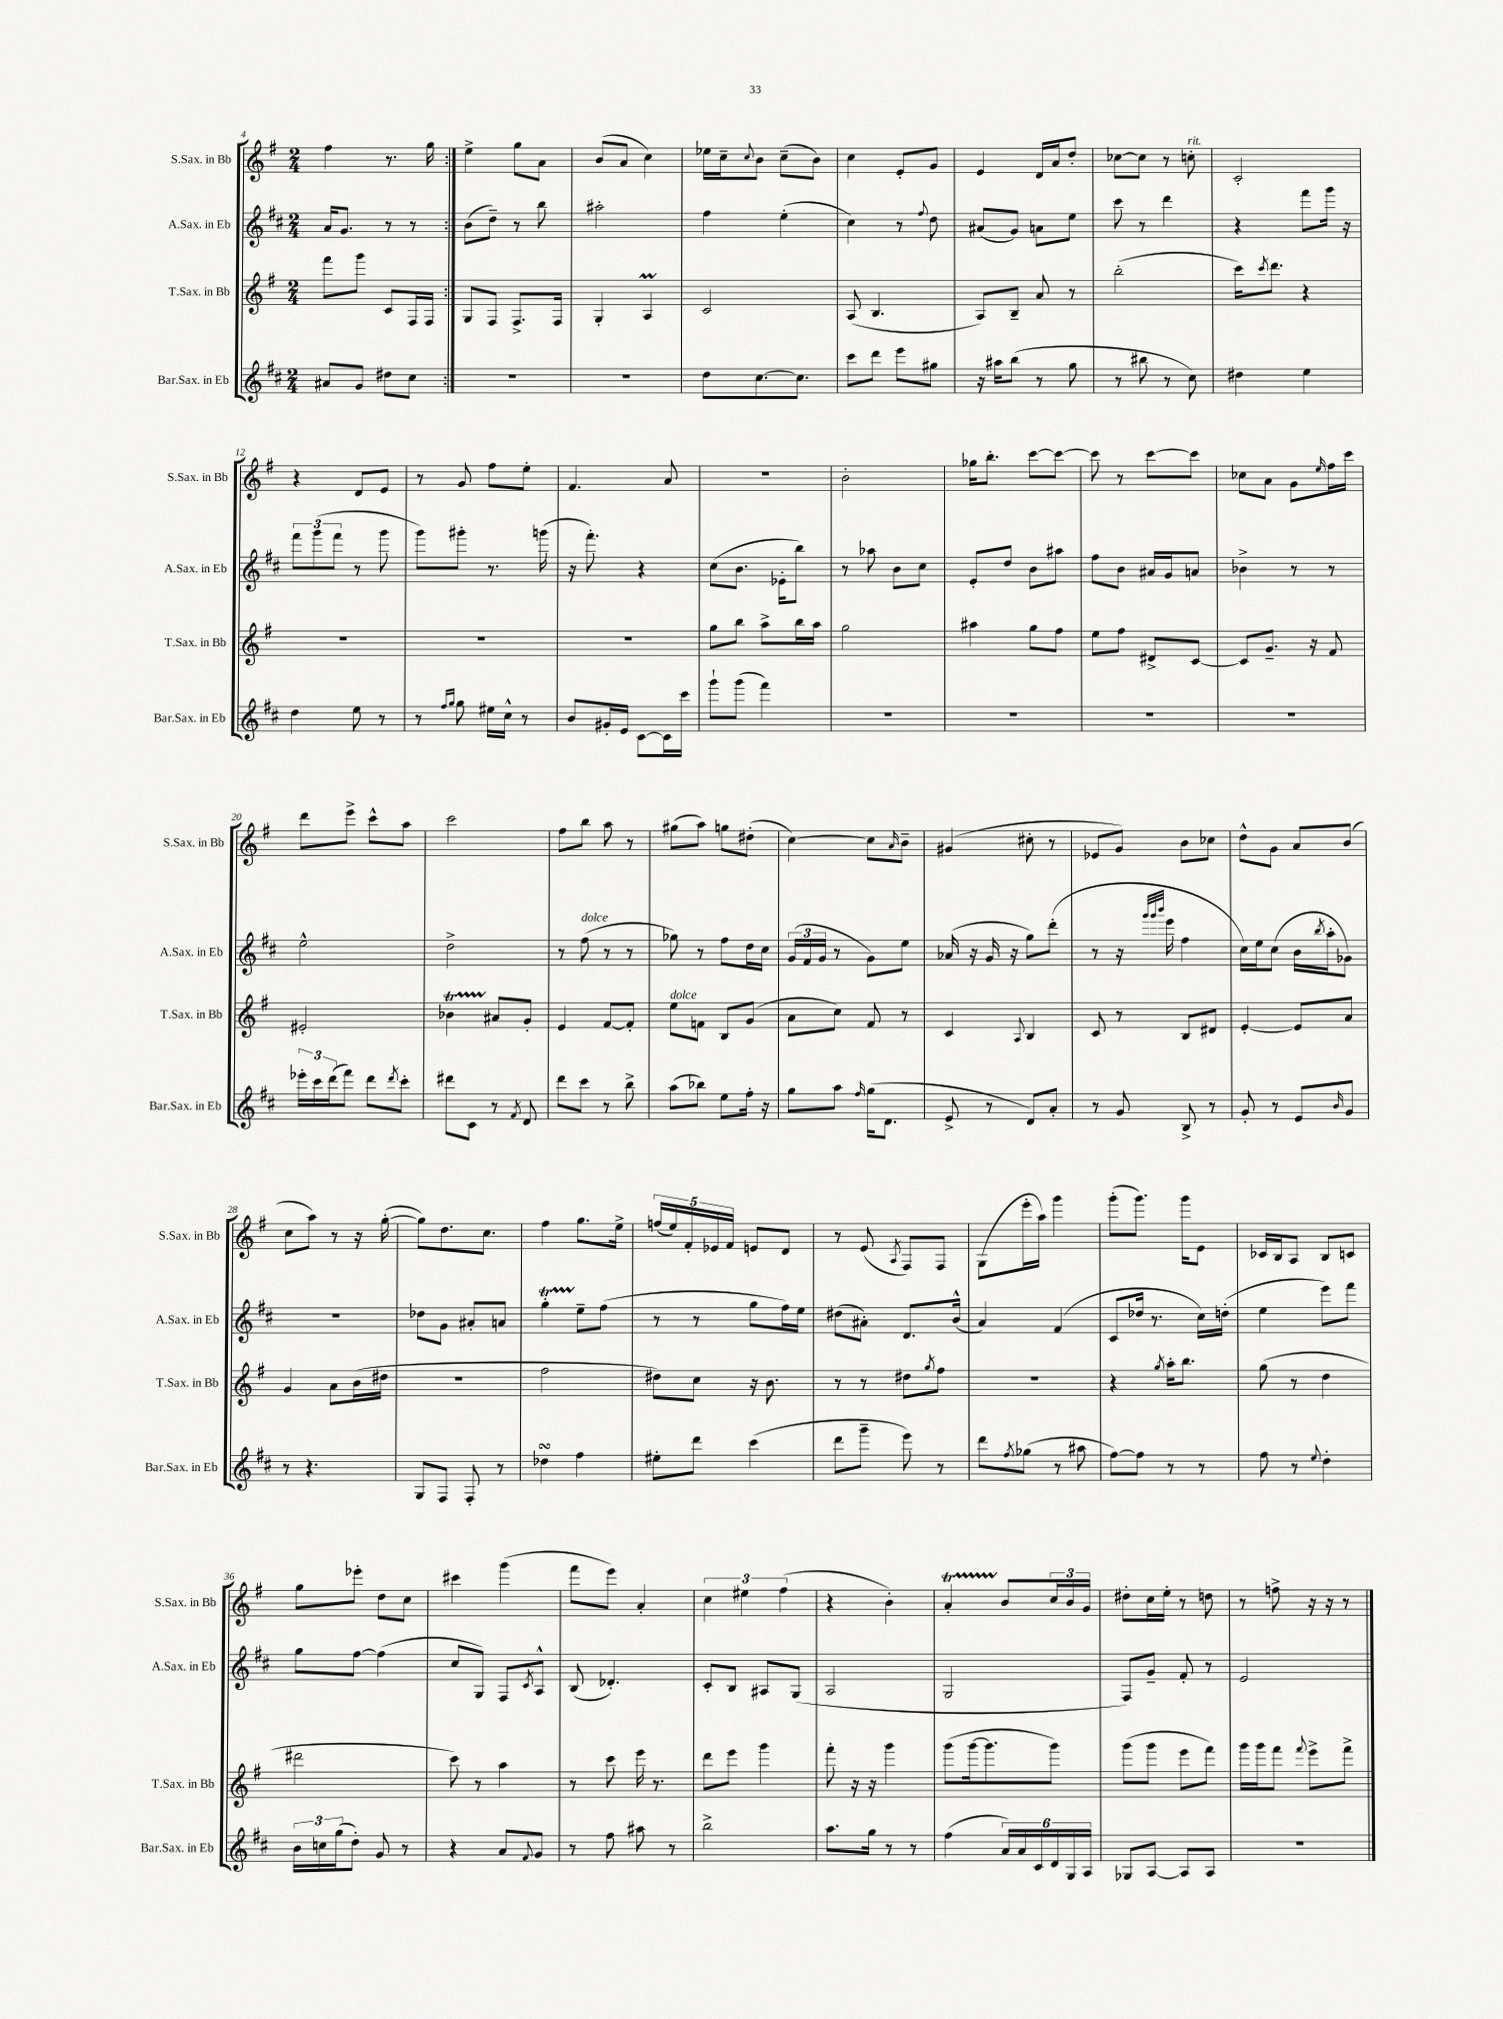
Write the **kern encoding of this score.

**kern	**kern	**kern	**kern
*staff4	*staff3	*staff2	*staff1
*clefG2	*clefG2	*clefG2	*clefG2
*k[f#c#]	*k[f#]	*k[f#c#]	*k[f#]
*M2/4	*M2/4	*M2/4	*M2/4
8a#	8fff#	16a	4ff#
.	.	8.g	.
8g	8ggg	.	.
8dd#	8c	8r	8.r
8cc#	16F#	8r	.
.	16F#	.	16gg
=:|!	=:|!	=:|!	=:|!
2r	8G	(8b	4ee^
.	8F#	8dd~)	.
.	8.F#^	8r	8gg
.	.	8bb	8a
.	16F#	.	.
=	=	=	=
2r	4G'	2aa#'	(8b
.	.	.	8a
.	4A	.	4cc)
=	=	=	=
8dd	2c	4ff#	16ee-
.	.	.	16cc~
.	.	.	8qqcc
[8.cc#	.	.	8b
.	.	(4ee'	(8cc~
8.cc#]	.	.	.
.	.	.	8b)
=	=	=	=
8ccc#	(8A	4cc#)	4cc
8ddd	4.B	.	.
8eee	.	8r	8e'
.	.	8qqff#	.
8gg#	.	8dd	8g
=	=	=	=
16r	8A)	(8a#	4e
16aa#	.	.	.
(8bb	8B~	8g)	.
8r	8a	8a	16d
.	.	.	16a
8gg	8r	8ee	8dd'
=	=	=	=
8r	(2bb'	8ccc#	[8cc-
8bb#	.	8r	8cc-]
8r	.	4ddd	8r
8cc#)	.	.	8cc'
=	=	=	=
4dd#	16ccc)	4r	2c'
.	8qccc	.	.
.	8.ddd	.	.
4ee	4r	8fff#	.
.	.	16ggg	.
.	.	16r	.
=	=	=	=
4dd	2r	12fff#	4r
.	.	(12ggg	.
.	.	12fff#	.
8ee	.	8r	8d
8r	.	8ggg	8e
=	=	=	=
8r	2r	8ggg)	8r
16qqff#	.	.	.
16qqgg	.	.	.
8gg	.	8ggg#'	8g
16ee#	.	8.r	8ff#
16cc#^^	.	.	.
8r	.	.	8ee'
.	.	(16ggg	.
=	=	=	=
8b	2r	16r	4.f#
.	.	8.fff#')	.
16g#'	.	.	.
16e	.	.	.
[8c#	.	4r	.
16c#]	.	.	8a
16ccc#	.	.	.
=	=	=	=
8ggg`	8gg	(8cc#	2r
(8ggg	8bb	8.b	.
4fff#)	8aa^	.	.
.	.	16e-'	.
.	16bb	8bb)	.
.	16aa	.	.
=	=	=	=
2r	2gg	8r	2b'
.	.	8aa-	.
.	.	8b	.
.	.	8cc#	.
=	=	=	=
2r	4aa#	8e'	16gg-
.	.	.	8.bb'
.	.	8dd	.
.	8gg	8b	[8ccc
.	8ff#	8aa#	8ccc_
=	=	=	=
2r	8ee	8ff#	8ccc]
.	8ff#	8b	8r
.	8d#^	16a#	[8ccc
.	.	16g	.
.	[8c	8a	8ccc]
=	=	=	=
2r	8c]	4b-^	8cc-
.	8.g~	.	8a
.	.	8r	8g
.	16r	.	.
.	.	.	16qqee
.	8f#	8r	16ff#
.	.	.	16ccc
=	=	=	=
24eee-'	2e#'	2ee^^	8ddd
24ccc#	.	.	.
(24ddd	.	.	.
8fff#)	.	.	8eee^
8ddd	.	.	8ccc^^
8qddd	.	.	.
8ccc#'	.	.	8aa
=	=	=	=
8ddd#	4b-	2dd^	2ccc
8c#	.	.	.
8r	8a#	.	.
8qf#	.	.	.
8d	8g'	.	.
=	=	=	=
8ddd	4e	8r	8ff#
8ccc#	.	(8ff#	8bb
8r	[8f#	8r	8aa
8bb^	8f#']	8r	8r
=	=	=	=
(8aa	8ee	8gg-)	(8gg#
8bb-)	8f	8r	8aa)
8ee	8B	8ff#	8gg
16ff#'	(8g	16dd	(8dd#'
16r	.	16cc#	.
=	=	=	=
8gg	8a	(24g	[4cc)
.	.	24f#	.
.	.	24g	.
8aa	8cc)	8r	.
16qqff#	.	.	.
(16gg	8f#	8g)	8cc]
8.d	.	.	.
.	.	.	16qqa
.	8r	8ee	8b~
=	=	=	=
8e^	4c	(16a-	(4g#
.	.	16r	.
8r	.	16g	.
.	.	16r	.
.	8qqA	.	.
8d)	4B	8gg)	8cc#'
8a'	.	(8ddd'	8r
=	=	=	=
8r	8c	8r	8e-
8g	8r	16r	8g)
.	.	32qqggg	.
.	.	32qqggg	.
.	.	32qqbbb	.
.	.	16eee	.
8B^	8B	4ff#	8b
8r	8d#	.	8cc-
=	=	=	=
8g'	[4e'	16cc#)	8dd^^
.	.	16ee	.
8r	.	(8cc#	8g
8e	8e]	16b	8a
.	.	8qbb	.
.	.	16aa'	.
16qqb	.	.	.
8g	8a	8g-)	(8b
=	=	=	=
8r	4g	2r	8cc
4.r	.	.	8aa)
.	8a	.	8r
.	(16b	.	16r
.	16dd#	.	([16gg'
=	=	=	=
8G	2r	8dd-	8gg])
8F#	.	8g	8.dd
8F#'	.	8a#'	.
.	.	.	8.cc
8r	.	8a	.
=	=	=	=
4dd-	2ff#	4gg'	4ff#
4ff#	.	8ee~	8.gg
.	.	(8ff#	.
.	.	.	16ee^
=	=	=	=
8ee#'	8dd#)	8r	(20ff
.	.	.	20ee)
.	.	.	20f#'
8ddd	8cc	8r	.
.	.	.	20e-
.	.	.	20f#
(4ccc#	16r	8gg	8e
.	8.b	.	.
.	.	16ff#)	8d
.	.	16ee	.
=	=	=	=
8ddd	8r	(8dd#	8r
8ggg~	8r	8a#')	(8e
.	.	.	8qA
8eee)	8dd#	8.d	8F#)
.	8qgg	.	.
8r	8ff#	.	8F#
.	.	(16b^^	.
=	=	=	=
8ddd	2r	4a)	(8G
8qff#	.	.	.
(8gg-	.	.	16eee'
.	.	.	16aa)
8r	.	(4f#	4ggg
8aa#	.	.	.
=	=	=	=
[8ff#)	4r	8c#	(8ggg'
8ff#]	.	16dd-	8.ggg)
.	.	8.r	.
.	8qgg	.	.
8r	16aa'	.	.
.	8.bb	.	16ggg
8r	.	16cc#)	8e
.	.	(16dd'	.
=	=	=	=
8ff#	(8gg	4ee	16c-
.	.	.	16B
8r	8r	.	8A
8qqee	.	.	.
4dd'	4dd	8eee)	8B
.	.	8fff#	8c
=	=	=	=
24b	2ddd#	8gg	8gg
24cc	.	.	.
(24gg	.	.	.
8dd')	.	[8ff#	8eee-'
8g	.	(4ff#]	8dd
8r	.	.	8cc
=	=	=	=
4r	8ccc)	8cc#	4ccc#
.	8r	8G)	.
8a	4aa	8F#	(4ggg
8qqf#	.	8qc#	.
8g	.	8A^^	.
=	=	=	=
8r	8r	(8B	8fff#
8ff#	8ccc	4.d-')	8eee)
8aa#	16eee	.	4a'
.	8.r	.	.
8r	.	.	.
=	=	=	=
2bb^	8ddd	8c#'	6cc
.	8eee	8B	.
.	.	.	6ee#
.	4ggg	8A#	.
.	.	.	(6ff#
.	.	(8G	.
=	=	=	=
8.aa	8fff#'	2A	4r
.	16r	.	.
16gg	16r	.	.
8r	4ggg	.	4b')
8r	.	.	.
=	=	=	=
(4ff#	(8ggg	2G	4a'
.	[16ggg	.	.
.	8.ggg]	.	.
24a)	.	.	8b
24a	.	.	.
24c#	.	.	.
24d	8ggg)	.	24cc
24G	.	.	24b
24A	.	.	24g
=	=	=	=
8G-	(8ggg	8F#)	8dd#'
[8A	8ggg	8g~	16cc
.	.	.	16ee'
8A]	8eee	8f#'	8r
8A	8fff#)	8r	8dd
=	=	=	=
2r	16ggg	2e	8r
.	16ggg	.	.
.	8fff#	.	8ff^
.	8qqfff#	.	.
.	8eee^	.	16r
.	.	.	16r
.	8fff#^	.	8r
==	==	==	==
*-	*-	*-	*-
